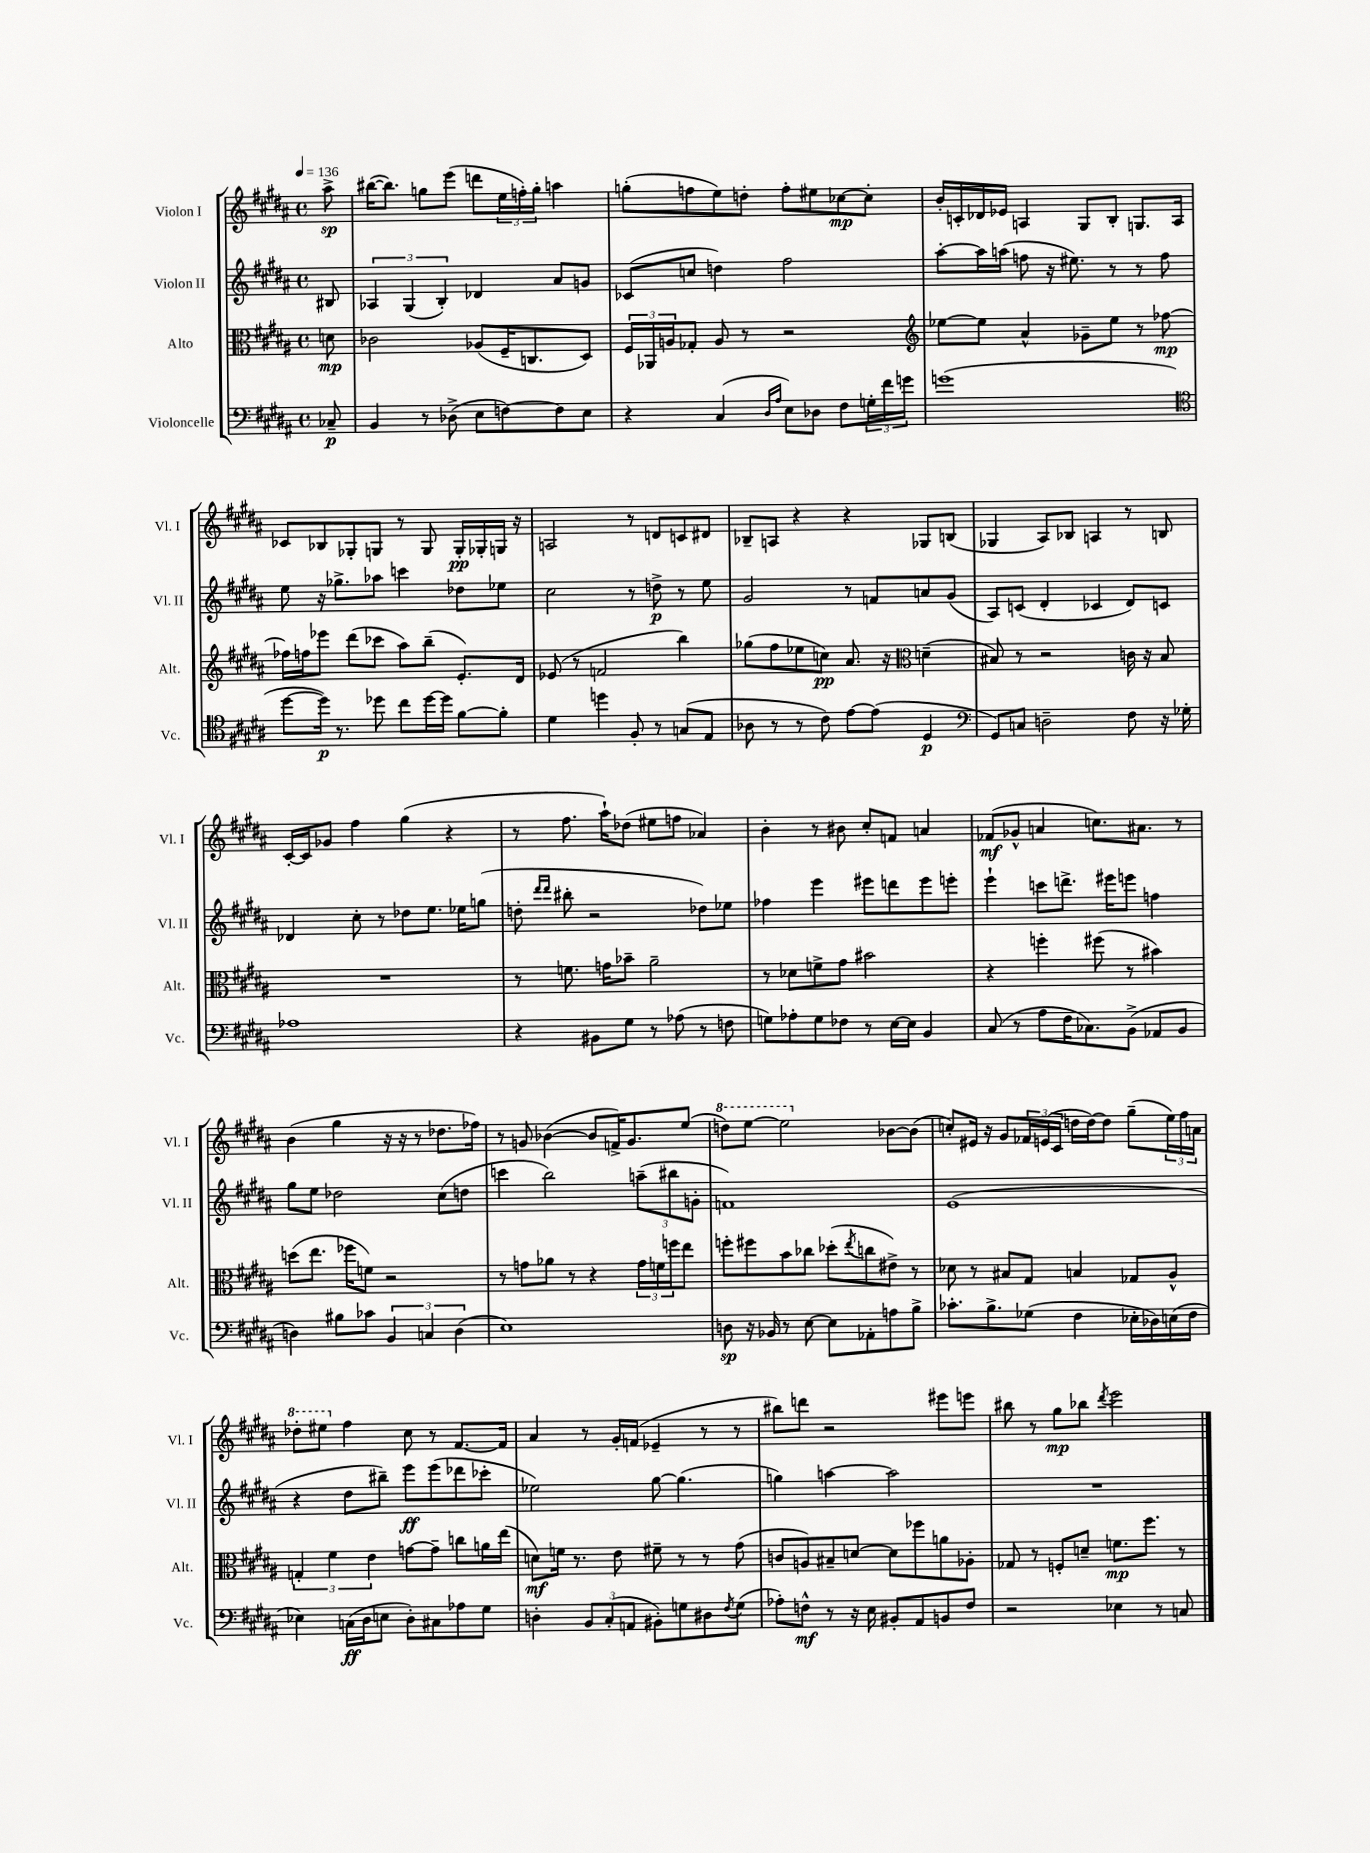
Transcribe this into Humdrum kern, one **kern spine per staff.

**kern	**dynam	**kern	**dynam	**kern	**dynam	**kern	**dynam
*part4	*part4	*part3	*part3	*part2	*part2	*part1	*part1
*staff4	*staff4	*staff3	*staff3	*staff2	*staff2	*staff1	*staff1
*I"Violoncelle	*	*I"Alto	*	*I"Violon II	*	*I"Violon I	*
*I'Vc.	*	*I'Alt.	*	*I'Vl. II	*	*I'Vl. I	*
*clefF4	*	*clefC3	*	*clefG2	*	*clefG2	*
*k[f#c#g#d#a#]	*	*k[f#c#g#d#a#]	*	*k[f#c#g#d#a#]	*	*k[f#c#g#d#a#]	*
*M4/4	*	*M4/4	*	*M4/4	*	*M4/4	*
*met(c)	*	*met(c)	*	*met(c)	*	*met(c)	*
*MM136	*	*MM136	*	*MM136	*	*MM136	*
=	=	=	=	=	=	=	=
8C-X~/	p	8dn\	mp	8B#X/	.	8aa#^\	sp
=1	=1	=1	=1	=1	=1	=1	=1
4BB/	.	2c-X\	.	6A-X/	.	([16bb#X\KL	.
.	.	.	.	.	.	8.bb#\J])	.
.	.	.	.	(6G#/	.	.	.
8r	.	.	.	.	.	8ggn\L	.
.	.	.	.	6B'/)	.	.	.
(8D-X^\	.	.	.	.	.	(8eee\J	.
8E\L	.	(8A-X/L	.	4d-X/	.	8dddn\L	.
[8Fn\)	.	16F#~/K	.	.	.	24ee\L	.
.	.	.	.	.	.	24ffn'\)	.
.	.	8.Cn/	.	.	.	.	.
.	.	.	.	.	.	24gg'\JJ	.
8F\]	.	.	.	8a#/L	.	4aan\	.
8E\J	.	8D#/J)	.	8gn/J	.	.	.
=2	=2	=2	=2	=2	=2	=2	=2
4r	.	24F#/LL	.	(8c-X/L	.	(8ggn'\L	.
.	.	24AA-X/	.	.	.	.	.
.	.	24An/J	.	.	.	.	.
.	.	8G-X'/J	.	8ccn/J	.	8ffn\	.
(4C#/	.	8A/	.	4ddn\)	.	8ee\)	.
.	.	8r	.	.	.	8ddn'\J	.
16qqD#/LL	.	.	.	.	.	.	.
16qqA#/JJ	.	.	.	.	.	.	.
8E\L)	.	2r	.	2ff#\	.	8ff'\L	.
8D-X\J	.	.	.	.	.	8ee#X\	.
8F#\L	.	.	.	.	.	[8cc-X\	mp
24Gn'\L	.	.	.	.	.	8cc-'\J]	.
24f#\	.	.	.	.	.	.	.
24gn\JJ	.	.	.	.	.	.	.
=3	=3	=3	=3	=3	=3	=3	=3
*	*	*clefG2	*	*	*	*	*
(1gn	.	[8ee-X\L	.	[8aa#'\L	.	16b'/LL	.
.	.	.	.	.	.	16cn'/	.
.	.	8ee-\J]	.	16aa#\L]	.	16d-X/	.
.	.	.	.	(16aan\JJ	.	16e-X/JJ	.
.	.	4a#^^/	.	8ffn\	.	4An/	.
.	.	.	.	16r	.	.	.
.	.	.	.	8.ee#X\)	.	.	.
.	.	8g-X~\L	.	.	.	8G#/L	.
.	.	8ee-\J	.	8r	.	8B'/J	.
.	.	8r	.	8r	.	8.Gn/L	.
.	.	[8ff-X\	mp	8ff\	.	.	.
.	.	.	.	.	.	16A/Jk	.
!!LO:LB:g=z
=4	=4	=4	=4	=4	=4	=4	=4
*clefC4	*	*	*	*	*	*	*
[8dd#\L	.	16ff-X\LL]	.	8ee\	.	8c-X/L	.
.	.	16ffn\J	.	.	.	.	.
16dd#\Jk])	p	8eee-X\J	.	16r	.	8B-X/	.
8.r	.	.	.	8.gg-X^\L	.	.	.
.	.	(8ddd#\L	.	.	.	8G-X'/	.
8dd-X\	.	8ccc-X\J	.	8aa-X\J	.	8Gn/J	.
8cc#\L	.	8aa#\L)	.	4cccn\	.	8r	.
[16dd-\L	.	(8bb~\J	.	.	.	8G/	.
16dd-\JJ]	.	.	.	.	.	.	.
[8f#\L	.	8.e'/L)	.	8dd-X\L	.	16G'/LL	pp
.	.	.	.	.	.	16G-X'/	.
8f#'\J]	.	.	.	8ee-X\J	.	16Gn/JJ	.
.	.	16d#/Jk	.	.	.	16r	.
=5	=5	=5	=5	=5	=5	=5	=5
4d#\	.	(8e-X/	.	2cc#\	.	2An/	.
.	.	8r	.	.	.	.	.
4ddn\	.	2fn/	.	.	.	.	.
8F#'/	.	.	.	8r	.	8r	.
8r	.	.	.	8ddn^\	p	8dn/L	.
(8Gn/L	.	4bb\)	.	8r	.	8cn/	.
8E/J	.	.	.	8ee\	.	8d#X/J	.
=6	=6	=6	=6	=6	=6	=6	=6
8A-X\	.	(8gg-X\L	.	2g#/	.	8B-X~/L	.
8r	.	8ff#\	.	.	.	8An/J	.
8r	.	8ee-X\	.	.	.	4r	.
8c#\)	.	8ccn\J)	pp	.	.	.	.
[8e\L	.	8.a#/	.	8r	.	4r	.
(8e\J]	.	.	.	8fn/L	.	.	.
.	.	16r	.	.	.	.	.
*	*	*clefC3	*	*	*	*	*
4D#/	p	(4dn~\	.	8an/	.	8G-X/L	.
.	.	.	.	(8g#/J	.	(8Bn/J	.
=7	=7	=7	=7	=7	=7	=7	=7
*clefF4	*	*	*	*	*	*	*
8GG#/L)	.	8B#X/)	.	8A#/L)	.	4G-X/	.
8Cn/J	.	8r	.	(8cn/J	.	.	.
2Dn~\	.	2r	.	4d#'/	.	8A#/L)	.
.	.	.	.	.	.	8B-X/J	.
.	.	.	.	4c-X/	.	4An/	.
8F#\	.	16cn\	.	8d#/L)	.	8r	.
.	.	16r	.	.	.	.	.
16r	.	8B#/	.	8cn/J	.	8Bn/	.
16G-X'\	.	.	.	.	.	.	.
!!LO:LB:g=z
=8	=8	=8	=8	=8	=8	=8	=8
1A-X	.	1r	.	4d-X/	.	[16c#'/LL	.
.	.	.	.	.	.	16c#/J]	.
.	.	.	.	.	.	8g-X/J	.
.	.	.	.	8cc#'\	.	4ff#\	.
.	.	.	.	8r	.	.	.
.	.	.	.	8dd-X\L	.	(4gg#\	.
.	.	.	.	8.ee\J	.	.	.
.	.	.	.	.	.	4r	.
.	.	.	.	16ee-X\KL	.	.	.
.	.	.	.	(8ggn\J	.	.	.
=9	=9	=9	=9	=9	=9	=9	=9
4r	.	8r	.	8ddn'\	.	8r	.
.	.	.	.	16qqddd#/LL	.	.	.
.	.	.	.	16qqddd#/JJ	.	.	.
.	.	8.fn\	.	8bb#X'\	.	8.ff#\	.
8BB#X\L	.	.	.	2r	.	.	.
.	.	16gn\KL	.	.	.	16aa#`\KL)	.
8G#\J	.	8b-X~\J	.	.	.	(8dd-X\J	.
8r	.	2a#~\	.	.	.	8ee#X\L	.
(8A-X\	.	.	.	.	.	8ffn\J	.
8r	.	.	.	8dd-X\L)	.	4a-X/)	.
8Fn\	.	.	.	8ee-X\J	.	.	.
=10	=10	=10	=10	=10	=10	=10	=10
8Gn\L)	.	8r	.	4ff-X\	.	4b'\	.
8A-X'\	.	8d-X\L	.	.	.	.	.
8G\	.	8fn^\	.	4eee\	.	8r	.
8F-X\J	.	8g#\J	.	.	.	8b#X\	.
8r	.	2b#X\	.	8eee#X\L	.	8cc#'/L	.
[16E\LL	.	.	.	8dddn\	.	8fn/J	.
16E\JJ]	.	.	.	.	.	.	.
4BB/	.	.	.	8eee#\	.	4an/	.
.	.	.	.	8eeen'\J	.	.	.
=11	=11	=11	=11	=11	=11	=11	=11
(8C#/	.	4r	.	4eee`\	.	(8f-X/L	mf
8r	.	.	.	.	.	8g-X^^/J	.
8A#\L	.	4ffn'\	.	8cccn\L	.	4an/	.
16F#\K	.	.	.	8.dddn^\J	.	.	.
8.C-X\)	.	.	.	.	.	.	.
.	.	(8ff#X\	.	.	.	8.ccn\L)	.
.	.	.	.	16eee#X\KL	.	.	.
(8BB^\J	.	8r	.	8eeen\J	.	.	.
.	.	.	.	.	.	8.a#X\J	.
8AA-X/L	.	4b#X\)	.	4ffn\	.	.	.
8BB/J	.	.	.	.	.	8r	.
!!LO:LB:g=z
=12	=12	=12	=12	=12	=12	=12	=12
4Dn\)	.	(8ddn\L	.	8gg#\L	.	(4b\	.
.	.	8.ee\J	.	8ee\J	.	.	.
8B#X\L	.	.	.	2dd-X\	.	4gg#\	.
.	.	16ff-X\KL	.	.	.	.	.
8c-X\J	.	8fn\J)	.	.	.	.	.
6BB/	.	2r	.	.	.	16r	.
.	.	.	.	.	.	16r	.
.	.	.	.	.	.	8r	.
6Cn/	.	.	.	.	.	.	.
.	.	.	.	(8cc#\L	.	8.dd-X\L	.
(6D\	.	.	.	.	.	.	.
.	.	.	.	8ddn\J	.	.	.
.	.	.	.	.	.	16ff-X\Jk)	.
=13	=13	=13	=13	=13	=13	=13	=13
1E)	.	8r	.	4cccn\	.	8r	.
.	.	8gn\L	.	.	.	8gn/	.
.	.	8a-X\J	.	2bb\)	.	([4b-X\	.
.	.	8r	.	.	.	.	.
.	.	4r	.	.	.	8b-/L]	.
.	.	.	.	.	.	16fn^/K)	.
.	.	.	.	.	.	8.g/	.
.	.	24g\LL	.	(12aan~\L	.	.	.
.	.	24fn\	.	.	.	.	.
.	.	24ffn\J	.	12bb#X\	.	.	.
.	.	8ee\J	.	.	.	(8ee/J	.
.	.	.	.	12gn'\J	.	.	.
=14	=14	=14	=14	=14	=14	=14	=14
*	*	*	*	*	*	*8va	*
8Dn\	sp	8ffn'\L	.	1fn)	.	8dddn\L)	.
16r	.	8ff#X\	.	.	.	[8eee\J	.
16BB-X/	.	.	.	.	.	.	.
8r	.	8b\	.	.	.	2eee\]	.
[8E\	.	8cc-X\J	.	.	.	.	.
8E\L]	.	(8dd-X'\L	.	.	.	.	.
.	.	8qee/	.	.	.	.	.
8AA-X'\	.	8ccn\	.	.	.	.	.
*	*	*	*	*	*	*X8va	*
8An\	.	8e#X^\J)	.	.	.	[8b-X\L	.
8B^\J	.	8r	.	.	.	(8b-\J]	.
=15	=15	=15	=15	=15	=15	=15	=15
8.c-X'\L	.	8d-X\	.	(1e	.	8ccn'/L)	.
.	.	8r	.	.	.	16e#X/Jk	.
8.B^\	.	.	.	.	.	16r	.
.	.	8B#X/L	.	.	.	8g#/L	.
(8G-X\J	.	8G#/J	.	.	.	24f-X/L	.
.	.	.	.	.	.	(24en/	.
.	.	.	.	.	.	24c#/JJ	.
4F#\	.	4Bn/	.	.	.	16ddn\LL	.
.	.	.	.	.	.	[16dd\J)	.
.	.	.	.	.	.	8dd\J]	.
16E-X'\LL	.	8G-X/L	.	.	.	(8gg#~\L	.
16D-X\)	.	.	.	.	.	.	.
(16En\	.	8A#^^/J	.	.	.	24ee\L)	.
.	.	.	.	.	.	24ff#\	.
16F#\JJ	.	.	.	.	.	.	.
.	.	.	.	.	.	24an\JJ	.
!!LO:LB:g=z
=16	=16	=16	=16	=16	=16	=16	=16
*	*	*	*	*	*	*8va	*
4E-X\)	.	6Gn'/	.	4r	.	8ddd-X'\L	.
.	.	.	.	.	.	8eee#X\J	.
.	.	6f#\	.	.	.	.	.
*	*	*	*	*	*	*X8va	*
(16Cn\LL	ff	.	.	8dd#\L	.	4ff#\	.
16D#\J	.	.	.	.	.	.	.
.	.	6e\	.	.	.	.	.
8En\J	.	.	.	8bb#X~\J)	.	.	.
8D#'\L)	.	[8gn\L	.	8eee\L	ff	8cc#\	.
8C#X\	.	8g~\J]	.	(8eee\	.	8r	.
8A-X\	.	8ccn\L	.	8ddd-X\	.	[8.f#/L	.
8G#\J	.	16an\L	.	8ccc-X'\J	.	.	.
.	.	(16ee\JJ	.	.	.	16f#/Jk]	.
=17	=17	=17	=17	=17	=17	=17	=17
4Dn'\	.	8dn\L)	mf	2ee-X\)	.	4a#/	.
.	.	16fn\Jk	.	.	.	.	.
.	.	8.r	.	.	.	.	.
12BB/L	.	.	.	.	.	8r	.
(12C#'/	.	.	.	.	.	.	.
.	.	8e\	.	.	.	16g#'/LL	.
12AAn/J	.	.	.	.	.	.	.
.	.	.	.	.	.	(16fn/JJ	.
8BB#X'\L)	.	8f#X~\	.	[8gg#\	.	4e-X~/	.
8Gn\	.	8r	.	(4.gg#\]	.	.	.
8D#X\	.	8r	.	.	.	8r	.
8qF#/	.	.	.	.	.	.	.
(8G\J	.	(8g#\	.	.	.	8r	.
=18	=18	=18	=18	=18	=18	=18	=18
8A-X'\L)	.	8cn/L	.	4ggn\)	.	8bb#X\L)	.
8Fn^^\J	mf	8An/)	.	.	.	8dddn\J	.
8r	.	8B#X~/	.	[4aan\	.	2r	.
16r	.	[8dn/J	.	.	.	.	.
16E\	.	.	.	.	.	.	.
8BB#X'/L	.	8d\L]	.	2aa\]	.	.	.
8AA#/	.	8ff-X\	.	.	.	.	.
8BBn/	.	8an\	.	.	.	8eee#X\L	.
8F/J	.	8A-X'\J	.	.	.	8eeen\J	.
=19	=19	=19	=19	=19	=19	=19	=19
2r	.	8G-X/	.	1r	.	8bb#X\	.
.	.	8r	.	.	.	8r	.
.	.	8Fn'/L	.	.	.	8gg#\L	mp
.	.	8dn~/J	.	.	.	8bb-X\J	.
.	.	.	.	.	.	8qddd#/	.
4E-X\	.	8.fn\L	mp	.	.	2eee\	.
.	.	8.ff#\J	.	.	.	.	.
8r	.	.	.	.	.	.	.
8Cn/	.	8r	.	.	.	.	.
==	==	==	==	==	==	==	==
*-	*-	*-	*-	*-	*-	*-	*-
